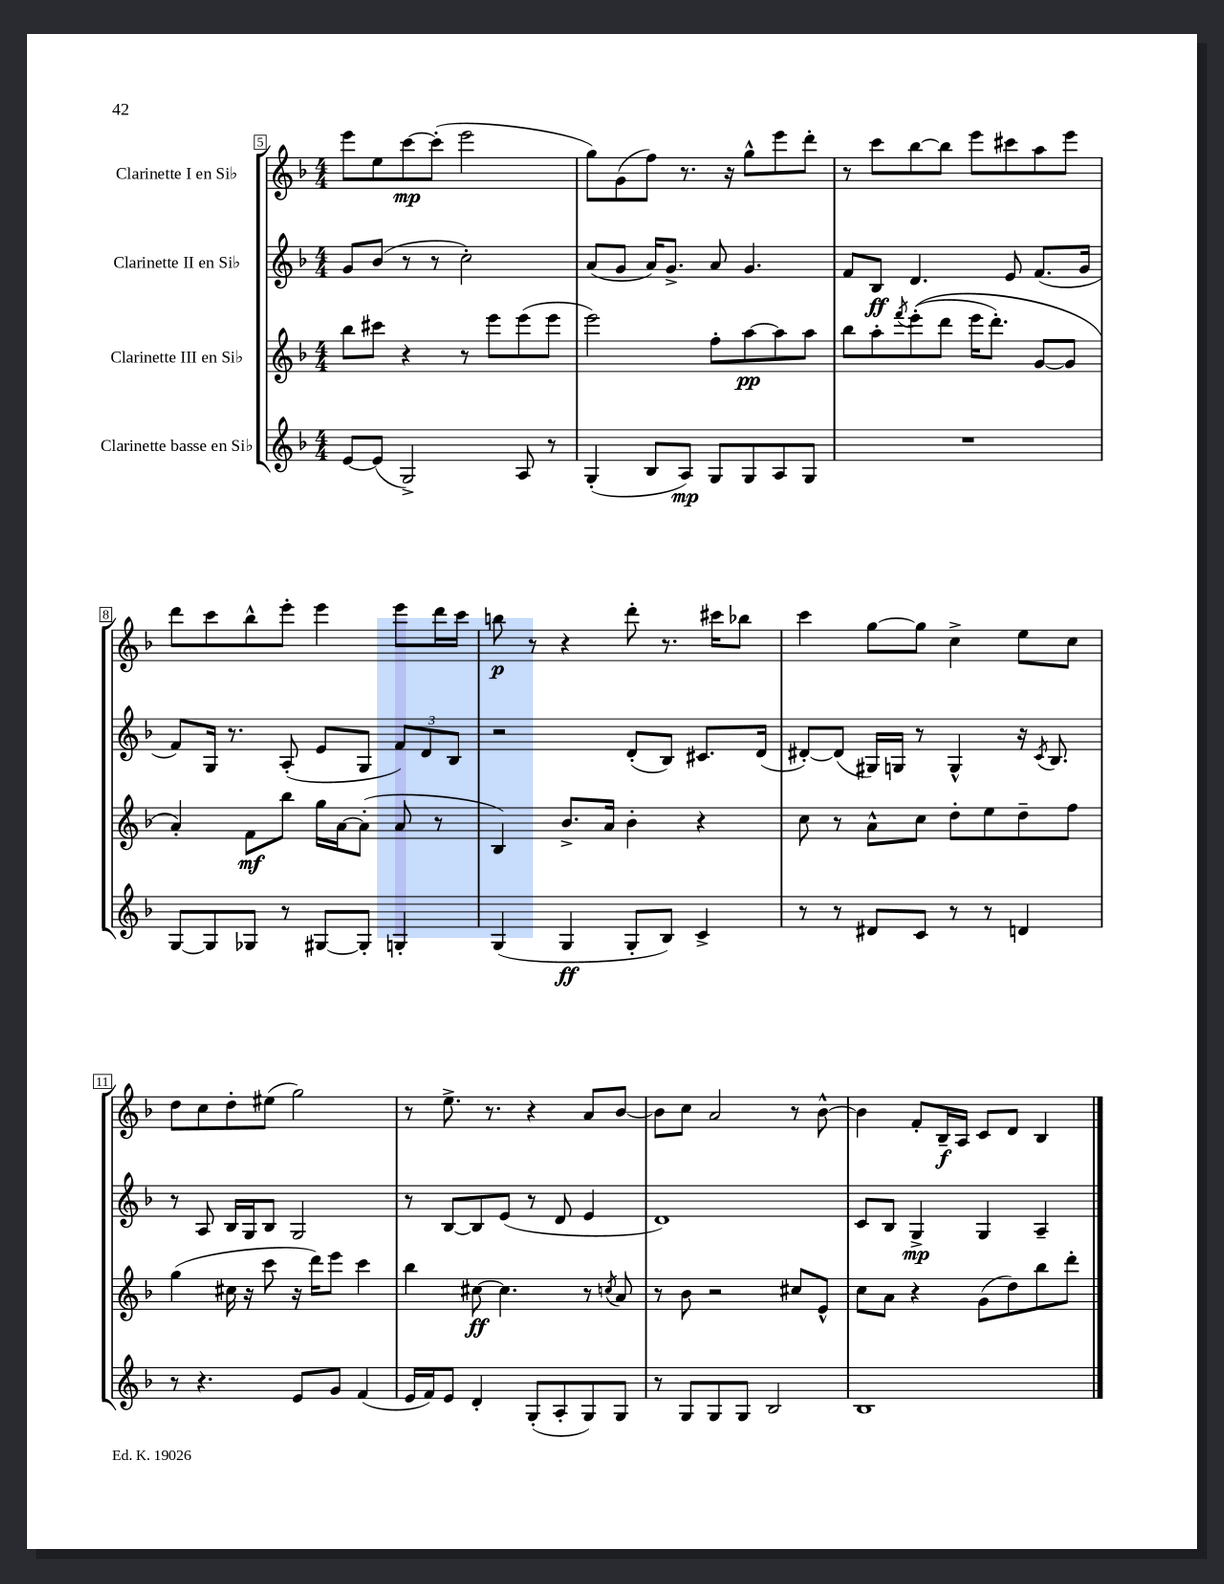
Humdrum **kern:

**kern	**kern	**kern	**kern
*staff4	*staff3	*staff2	*staff1
*clefG2	*clefG2	*clefG2	*clefG2
*k[b-]	*k[b-]	*k[b-]	*k[b-]
*M4/4	*M4/4	*M4/4	*M4/4
[8e/L	8bb-\L	8g/L	8eee\L
(8e/]J	8ccc#\J	(8b-/J	8ee\
2G^/)	4r	8r	[8ccc\
.	.	8r	(8ccc'\]J
.	8r	2cc'\)	2eee\
.	8eee\L	.	.
8A/	(8eee\	.	.
8r	8eee\J	.	.
=	=	=	=
(4G'/	2eee\)	(8a/L	8gg\L)
.	.	8g/J	(8g\
8B-/L	.	16a/LK)	8ff\J)
.	.	8.g^/J	.
8A/J)	.	.	8.r
8G/L	8ff'\L	8a/	.
.	.	.	16r
8G/	[8aa\	4.g/	8gg^^\L
8A/	8aa\]	.	8eee\
8G/J	8aa\J	.	8ddd'\J
=	=	=	=
1r	8bb-\L	8f/L	8r
.	8aa'\	8B-/J	8ccc\L
.	8qfff/	.	.
.	&((8eee'\	4.d/	[8bb-\
.	8ddd\J	.	8bb-\]J
.	16eee\LK	.	8eee\L
.	8.ddd'\J)	.	.
.	.	8e/	8ccc#\
.	[8g/L	(8.f/L	8aa\
.	8g/]J	.	8eee\J
.	.	16g/Jk	.
=	=	=	=
[8G/L	4a'/&)	8f/L)	8ddd\L
8G/]	.	16G/Jk	8ccc\
.	.	8.r	.
8G-/J	8f\L	.	8bb-^^\
8r	8bb-\J	(8A'/	8eee'\J
[8G#/L	16gg\LL	8e/L	4eee\
.	[16a\J	.	.
8G#'/]J	(8a'\]J	8G/J	.
4G'/	8a/	12f/L)	8eee\L
.	.	12d/	.
.	8r	.	16ddd\L
.	.	12B-/J	.
.	.	.	16ccc\JJ
=	=	=	=
(4G/	4B-/)	2r	8bb\
.	.	.	8r
4G/	8.b-^/L	.	4r
.	16a/Jk	.	.
8G'/L	4b-'\	(8d'/L	8ddd'\
8B-/J)	.	8B-/J)	8.r
4c^/	4r	8.c#/L	.
.	.	.	16ccc#\LK
.	.	.	8bb-\J
.	.	(16d/Jk	.
=	=	=	=
8r	8cc\	[8d#'/L)	4ccc\
8r	8r	(8d#/]J	.
8d#/L	8a^^\L	16G#/LL)	[8gg\L
.	.	16G/JJ	.
8c/J	8cc\J	8r	8gg\]J
8r	8dd'\L	4G^^/	4cc^\
8r	8ee\	.	.
4d/	8dd~\	16r	8ee\L
.	.	8qc/	.
.	.	8.B-/	.
.	8ff\J	.	8cc\J
=	=	=	=
8r	(4gg\	8r	8dd\L
4.r	.	8A/	8cc\
.	16cc#\	16B-/LL	8dd'\
.	16r	16G/J	.
.	8ccc\	8B-/J	(8ee#\J
8e/L	16r	2G/	2gg\)
.	16ddd\LK)	.	.
8g/J	8eee\J	.	.
(4f/	4ccc\	.	.
=	=	=	=
16e/LL	4bb-\	8r	8r
16f/J)	.	.	.
8e/J	.	[8B-/L	8.ee^\
4d'/	[8cc#\	8B-/]	.
.	.	.	8.r
.	4.cc#\]	(8e/J	.
(8G'/L	.	8r	4r
8A'/	.	8d/	.
8G/)	8r	4e/	8a/L
.	8qcc/	.	.
8G/J	8a/	.	[8b-/J
=	=	=	=
8r	8r	1d)	8b-\]L
8G/L	8b-\	.	8cc\J
8G/	2r	.	2a/
8G/J	.	.	.
2B-/	.	.	.
.	8cc#/L	.	8r
.	8e^^/J	.	[8b-^^\
=	=	=	=
1B-	8cc\L	8c/L	4b-\]
.	8a\J	8B-/J	.
.	4r	4G^/	8f'/L
.	.	.	16B-~/L
.	.	.	16A/JJ
.	(8g\L	4G/	8c/L
.	8dd\)	.	8d/J
.	8bb-\	4A~/	4B-/
.	8ddd'\J	.	.
==	==	==	==
*-	*-	*-	*-
